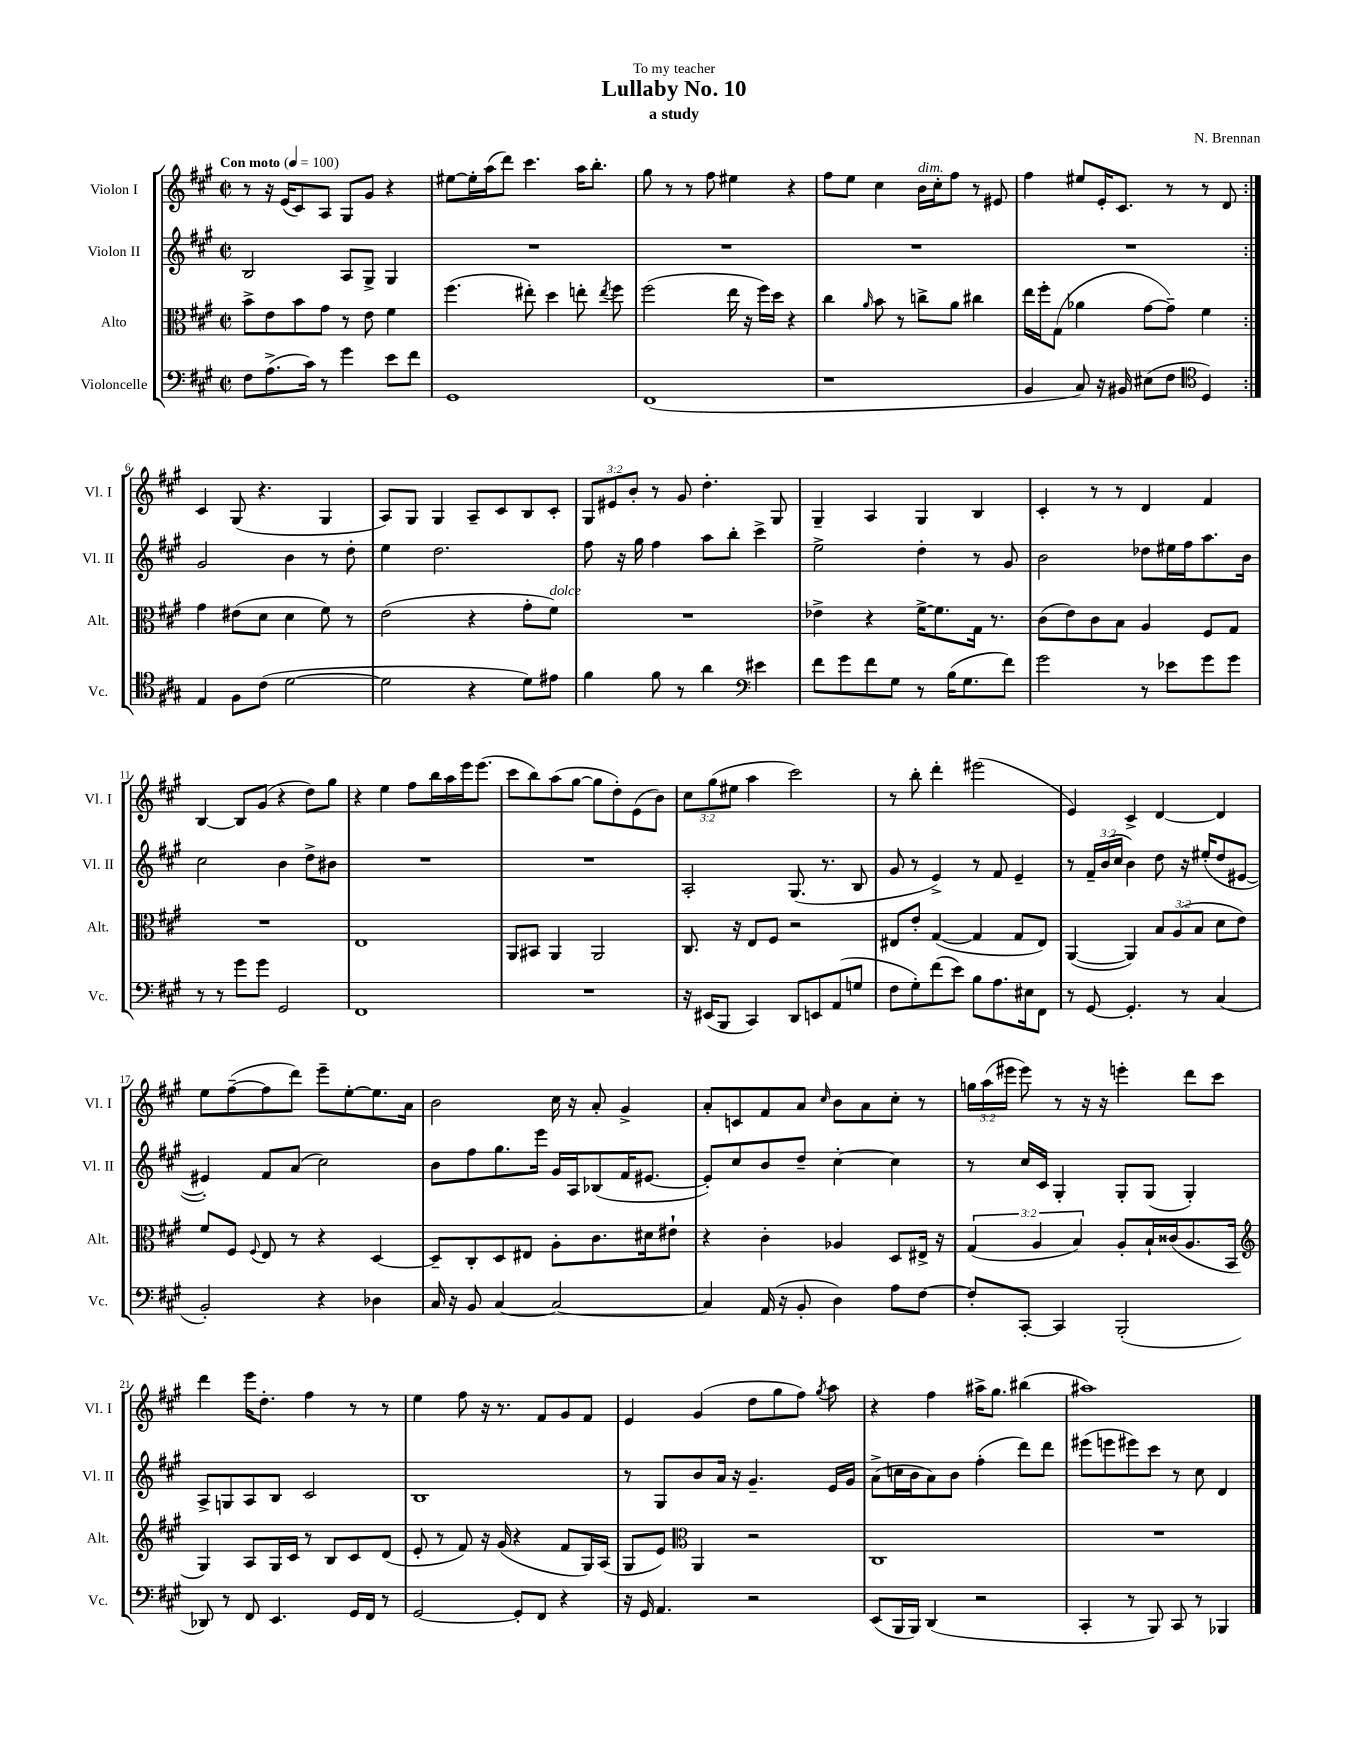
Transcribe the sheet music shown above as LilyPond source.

\header { title = "Lullaby No. 10" composer = "N. Brennan" subtitle = "a study" dedication = "To my teacher" }
<<
\new StaffGroup <<
\new Staff = "s0" \with { instrumentName = "Violon I" shortInstrumentName = "Vl. I" } {
    \clef treble \key a \major \defaultTimeSignature \time 2/2 \override Staff.TupletNumber.text = #tuplet-number::calc-fraction-text \tempo "Con moto" 4 = 100
    \autoBeamOff \repeat volta 2 { r8 r16 e'16[( cis'8) a8] gis8[ gis'8] r4 |
    eis''8[~ eis''16-. a''16( d'''8]) cis'''4. a''16[ b''8.]-. |
    gis''8 r8 r8 fis''8 eis''4 r4 |
    fis''8[ e''8] cis''4 b'16[^\markup { \italic "dim." } cis''16-. fis''8] r8 eis'8 |
    fis''4 eis''8[ e'16-. cis'8.] r8 r8 d'8 | }
    cis'4 gis8( r4. gis4 |
    a8[) gis8] gis4 a8[-- cis'8 b8 cis'8]-. |
    \tuplet 3/2 { gis8[ eis'8 b'8]-. } r8 gis'8 d''4.-. gis8 |
    gis4-- a4 gis4 b4 |
    cis'4-. r8 r8 d'4 fis'4 |
    b4~ b8[ gis'8]( r4 d''8[) gis''8] |
    r4 e''4 fis''8[ b''16 a''16 e'''16 e'''8.]( |
    cis'''8[ b''8) a''8( gis''8]~ gis''8[ d''8-.) e'8( b'8]) |
    \tuplet 3/2 { cis''8[ gis''8( eis''8] } a''4 cis'''2) |
    r8 b''8-. d'''4-. eis'''2( |
    e'4) cis'4-> d'4~ d'4 |
    e''8[ fis''8~--( fis''8 d'''8]) e'''8[-- e''8~-. e''8. a'16] |
    b'2 cis''16 r16 a'8-. gis'4-> |
    a'8[-. c'8 fis'8 a'8] \grace { cis''16 } b'8[ a'8 cis''8]-. r8 |
    \tuplet 3/2 { g''16[ a''16( eis'''16] } eis'''8) r8 r16 r16 e'''4-. d'''8[ cis'''8] |
    d'''4 e'''16[ d''8.]-. fis''4 r8 r8 |
    e''4 fis''8 r16 r8. fis'8[ gis'8 fis'8] |
    e'4 gis'4( d''8[ gis''8 fis''8]) \acciaccatura { gis''8 } a''8 |
    r4 fis''4 ais''16[-> gis''8.] bis''4( |
    ais''1) \bar "|." |
}
\new Staff = "s1" \with { instrumentName = "Violon II" shortInstrumentName = "Vl. II" } {
    \clef treble \key a \major \defaultTimeSignature \time 2/2 \override Staff.TupletNumber.text = #tuplet-number::calc-fraction-text
    \autoBeamOff \repeat volta 2 { b2 a8[ gis8]-> gis4 |
    R1 |
    R1 |
    R1 |
    R1 | }
    gis'2 b'4 r8 d''8-. |
    e''4 d''2. |
    fis''8 r16 gis''16 fis''4 a''8[ b''8]-. cis'''4-> |
    e''2-> d''4-. r8 gis'8 |
    b'2 des''8[ eis''16 fis''16 a''8. b'16] |
    cis''2 b'4 d''8[-> bis'8] |
    R1 |
    R1 |
    a2-. gis8.( r8. b8 |
    gis'8 r8 e'4->) r8 fis'8 e'4-- |
    r8 \tuplet 3/2 { fis'16[-- b'16( cis''16] } b'4) d''8 r16 eis''16[-.( d''8 eis'8]~ |
    eis'4-.) fis'8[ a'8]( cis''2) |
    b'8[ fis''8 gis''8. e'''16] gis'16[ a16 bes8( fis'16 eis'8.]~ |
    eis'8[-.) cis''8 b'8 d''8]-- cis''4~-. cis''4 |
    r8 cis''16[ cis'16] gis4-. gis8[-. gis8]( gis4-.) |
    a8[-> g8 a8 b8] cis'2 |
    b1 |
    r8 gis8[ b'8 a'16] r16 gis'4.-- e'16[ gis'16] |
    a'8[->( c''16 b'16 a'8) b'8] fis''4-.( d'''8[) d'''8] |
    eis'''8[( e'''8 eis'''8) cis'''8] r8 cis''8 d'4 \bar "|." |
}
\new Staff = "s2" \with { instrumentName = "Alto" shortInstrumentName = "Alt." } {
    \clef alto \key a \major \defaultTimeSignature \time 2/2 \override Staff.TupletNumber.text = #tuplet-number::calc-fraction-text
    \autoBeamOff \repeat volta 2 { b'8[-> e'8 b'8 gis'8] r8 e'8 fis'4 |
    fis''4.( eis''8-.) d''4 e''8-. \acciaccatura { e''8 } fis''8 |
    fis''2( e''16 r16 fis''16[) d''16] r4 |
    cis''4 \grace { a'16 } b'8 r8 c''8[-> a'8] cis''4 |
    e''16[ fis''16-. gis8]( aes'4 gis'8[~ gis'8]--) fis'4 | }
    gis'4 eis'8[( d'8] d'4 fis'8) r8 |
    e'2( r4 gis'8[-. fis'8]^\markup { \italic "dolce" }) |
    R1 |
    ees'4-> r4 fis'16[~-> fis'8. gis16] r8. |
    cis'8[( e'8) cis'8 b8] a4 fis8[ gis8] |
    R1 |
    e1 |
    a,8[ bis,8] a,4 a,2 |
    cis8. r16 e8[ fis8] r2 |
    eis8[ e'8]-. gis4~( gis4 gis8[ eis8]) |
    a,4~( a,4) \tuplet 3/2 { b8[ a8( b8] } d'8[ e'8]) |
    fis'8[ fis8] \appoggiatura { fis8 } e8 r8 r4 d4~ |
    d8[-- cis8-. d8 eis8] a8[-. cis'8. dis'16 eis'8]-! |
    r4 cis'4-. aes4 d8[ eis16]-> r16 |
    \tuplet 3/2 { gis4( a4 b4) } a8[-. b16-! cisis'16( a8. b,16] |
    \clef treble gis4) a8[ gis16 cis'16] r8 b8[ cis'8 d'8]( |
    e'8-. r8 fis'8) r16 gis'16( r4 fis'8[ gis16) a16]( |
    gis8[ e'8]) \clef alto a,4 r2 |
    cis1 |
    R1 \bar "|." |
}
\new Staff = "s3" \with { instrumentName = "Violoncelle" shortInstrumentName = "Vc." } {
    \clef bass \key a \major \defaultTimeSignature \time 2/2
    \autoBeamOff \repeat volta 2 { fis8[ a8.->( cis'16]) r8 gis'4 e'8[ fis'8] |
    gis,1 |
    fis,1( |
    r1 |
    b,4 cis8) r16 bis,16 eis8[( fis8] \clef tenor d4) | }
    e4 fis8[ cis'8]( d'2~ |
    d'2 r4 d'8[) eis'8] |
    fis'4 fis'8 r8 a'4 \clef bass eis'4 |
    fis'8[ gis'8 fis'8 gis8] r8 b16[( gis8. fis'8]) |
    gis'2 r8 ees'8[ gis'8 gis'8] |
    r8 r8 gis'8[ gis'8] gis,2 |
    fis,1 |
    R1 |
    r16 eis,16[( b,,8] cis,4) d,8[ e,8 a,8( g8] |
    fis8[ gis8-.) fis'8( e'8]) b8[ a8. eis16 fis,8] |
    r8 gis,8~ gis,4.-. r8 cis4( |
    b,2-.) r4 des4 |
    cis16 r16 b,8 cis4~ cis2~ |
    cis4 a,16( r16 b,8-. d4) a8[ fis8]~ |
    fis8[-. cis,8]~-. cis,4 b,,2-.( |
    des,8) r8 fis,8 e,4. gis,16[ fis,16] r8 |
    gis,2~ gis,8[-. fis,8] r4 |
    r16 gis,16 a,4. r2 |
    e,8[( b,,16 b,,16]) d,4( r2 |
    cis,4-. r8 b,,8) cis,8 r8 bes,,4 \bar "|." |
}
>>
>>
